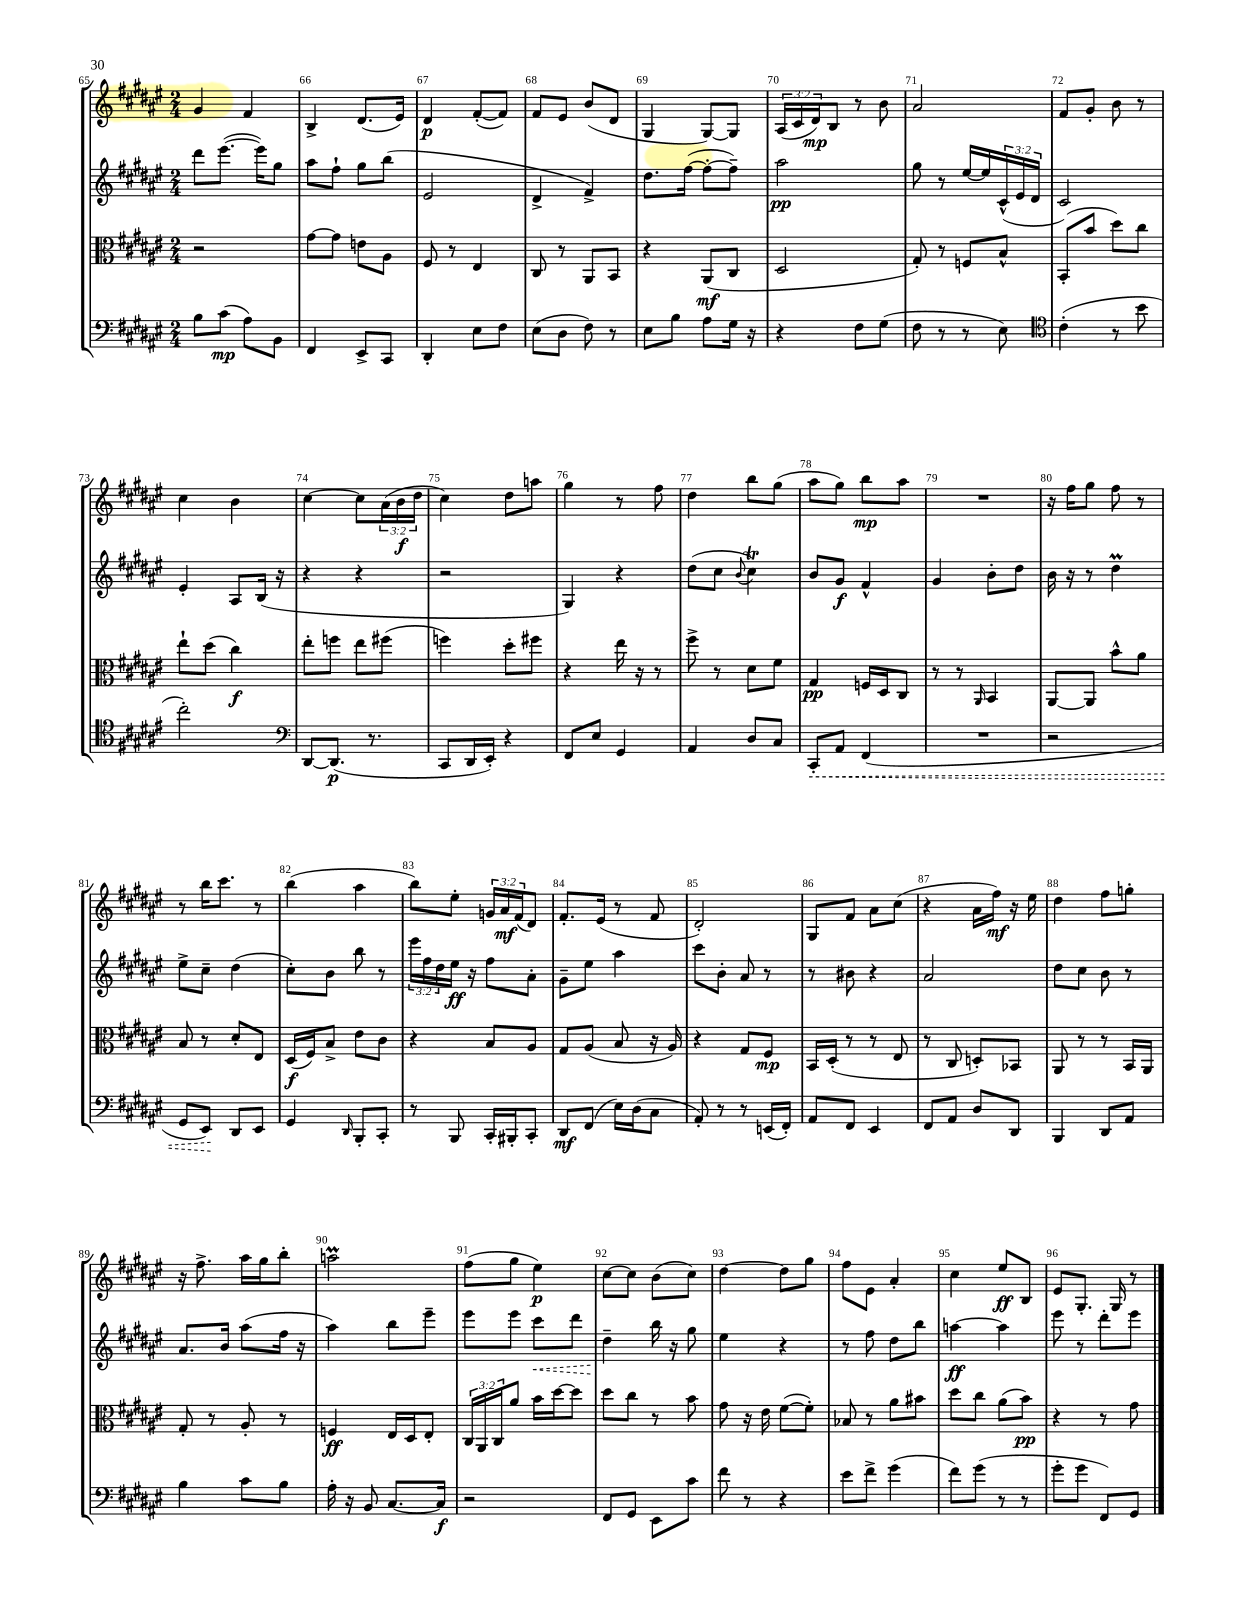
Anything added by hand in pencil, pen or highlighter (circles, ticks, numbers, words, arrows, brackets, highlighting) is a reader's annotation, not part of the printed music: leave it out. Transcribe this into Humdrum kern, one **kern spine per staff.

**kern	**dynam	**kern	**dynam	**kern	**dynam	**kern	**dynam
*part4	*part4	*part3	*part3	*part2	*part2	*part1	*part1
*staff4	*staff4	*staff3	*staff3	*staff2	*staff2	*staff1	*staff1
*clefF4	*	*clefC3	*	*clefG2	*	*clefG2	*
*k[f#c#g#d#a#e#]	*	*k[f#c#g#d#a#e#]	*	*k[f#c#g#d#a#e#]	*	*k[f#c#g#d#a#e#]	*
*M2/4	*	*M2/4	*	*M2/4	*	*M2/4	*
=65	=65	=65	=65	=65	=65	=65	=65
8B\L	.	2r	.	8ddd#\L	.	4g#/	.
(8c#\J	mp	.	.	([8.eee#\J	.	.	.
8A#\L)	.	.	.	.	.	4f#/	.
.	.	.	.	16eee#\KL])	.	.	.
8BB\J	.	.	.	8gg#\J	.	.	.
=66	=66	=66	=66	=66	=66	=66	=66
4FF#/	.	[8g#\L	.	8aa#\L	.	4B^/	.
.	.	8g#\J]	.	8ff#`\J	.	.	.
8EE#^/L	.	8en\L	.	8gg#\L	.	(8.d#/L	.
8CC#/J	.	8A#\J	.	(8bb\J	.	.	.
.	.	.	.	.	.	16e#/Jk)	.
=67	=67	=67	=67	=67	=67	=67	=67
4DD#'/	.	8F#/	.	2e#/	.	4d#/	p
.	.	8r	.	.	.	.	.
8E#\L	.	4E#/	.	.	.	([8f#'/L	.
8F#\J	.	.	.	.	.	8f#/J])	.
=68	=68	=68	=68	=68	=68	=68	=68
(8E#\L	.	8C#/	.	4d#^/	.	8f#/L	.
8D#\J	.	8r	.	.	.	8e#/J	.
8F#\)	.	8AA#/L	.	4f#^/)	.	(8b/L	.
8r	.	8BB/J	.	.	.	8d#/J	.
=69	=69	=69	=69	=69	=69	=69	=69
8E#\L	.	4r	.	8.dd#\L	.	4G#/	.
8B\J	.	.	.	.	.	.	.
.	.	.	.	([16ff#\Jk	.	.	.
8A#\L	.	(8AA#/L	mf	8ff#'\L_	.	[8G#/L)	.
16G#\Jk	.	8C#/J	.	8ff#~\J])	.	8G#/J]	.
16r	.	.	.	.	.	.	.
=70	=70	=70	=70	=70	=70	=70	=70
4r	.	2D#/	.	2aa#\	pp	(24A#/LL	.
.	.	.	.	.	.	24c#/	.
.	.	.	.	.	.	24d#/J)	mp
.	.	.	.	.	.	8B/J	.
8F#\L	.	.	.	.	.	8r	.
(8G#\J	.	.	.	.	.	8b\	.
=71	=71	=71	=71	=71	=71	=71	=71
8F#\	.	8G#'/)	.	8gg#\	.	2a#/	.
8r	.	8r	.	8r	.	.	.
8r	.	8Fn/L	.	[16ee#/LL	.	.	.
.	.	.	.	16ee#/]	.	.	.
8E#\)	.	8B^^/J	.	(24c#^^/	.	.	.
.	.	.	.	24e#/	.	.	.
.	.	.	.	24d#/JJ	.	.	.
=72	=72	=72	=72	=72	=72	=72	=72
*clefC4	*	*	*	*	*	*	*
(4c#'\	.	(8BB'/L	.	2c#/)	.	8f#/L	.
.	.	8b/J	.	.	.	8g#'/J	.
8r	.	8dd#\L)	.	.	.	8b\	.
8b\	.	8cc#\J	.	.	.	8r	.
!!LO:LB:g=z
=73	=73	=73	=73	=73	=73	=73	=73
2cc#'\)	.	8ee#`\L	.	4e#'/	.	4cc#\	.
.	.	(8dd#\J	.	.	.	.	.
.	.	4cc#\)	f	8A#/L	.	4b\	.
.	.	.	.	(16B/Jk	.	.	.
.	.	.	.	16r	.	.	.
=74	=74	=74	=74	=74	=74	=74	=74
*clefF4	*	*	*	*	*	*	*
[8DD#/L	.	8ee#'\L	.	4r	.	[4cc#\	.
(8.DD#/J]	p	8ffn\J	.	.	.	.	.
.	.	8ee#\L	.	4r	.	8cc#\L]	.
8.r	.	.	.	.	.	.	.
.	.	(8ff#X\J	.	.	.	(24a#\L	.
.	.	.	.	.	.	24b\	f
.	.	.	.	.	.	24dd#\JJ	.
=75	=75	=75	=75	=75	=75	=75	=75
8CC#/L	.	4ffn\)	.	2r	.	4cc#\)	.
16DD#/L	.	.	.	.	.	.	.
16EE#'/JJ)	.	.	.	.	.	.	.
4r	.	8dd#'\L	.	.	.	8dd#\L	.
.	.	8ff#X\J	.	.	.	8aan\J	.
=76	=76	=76	=76	=76	=76	=76	=76
8FF#/L	.	4r	.	4G#/)	.	4gg#\	.
8E#/J	.	.	.	.	.	.	.
4GG#/	.	16ee#\	.	4r	.	8r	.
.	.	16r	.	.	.	.	.
.	.	8r	.	.	.	8ff#\	.
=77	=77	=77	=77	=77	=77	=77	=77
4AA#/	.	8ff#^\	.	(8dd#\L	.	4dd#\	.
.	.	8r	.	8cc#\J	.	.	.
.	.	.	.	8qqb/	.	.	.
8D#/L	.	8d#\L	.	4cc#T\)	.	8bb\L	.
8C#/J	.	8f#\J	.	.	.	(8gg#\J	.
=78	=78	=78	=78	=78	=78	=78	=78
!	!LO:HP:b	!	!	!	!	!	!
8CC#'/L	<	4G#/	pp	8b/L	.	8aa#\L	.
8AA#/J	.	.	.	8g#/J	f	8gg#\J)	.
(4FF#/	.	16Fn/LL	.	4f#^^/	.	8bb\L	mp
.	.	16D#/J	.	.	.	.	.
.	.	8C#/J	.	.	.	8aa#\J	.
=79	=79	=79	=79	=79	=79	=79	=79
2r	.	8r	.	4g#/	.	2r	.
.	.	8r	.	.	.	.	.
.	.	16qqAA#/	.	.	.	.	.
.	.	4BB/	.	8b'\L	.	.	.
.	.	.	.	8dd#\J	.	.	.
=80	=80	=80	=80	=80	=80	=80	=80
2r	.	[8AA#/L	.	16b\	.	16r	.
.	.	.	.	16r	.	16ff#\KL	.
.	.	8AA#/J]	.	8r	.	8gg#\J	.
.	.	8b^^\L	.	4dd#M\	.	8ff#\	.
.	.	8a#\J	.	.	.	8r	.
!!LO:LB:g=z
=81	=81	=81	=81	=81	=81	=81	=81
8GG#/L	.	8B/	.	8ee#^\L	.	8r	.
8EE#/J)	.	8r	.	8cc#~\J	.	16bb\KL	.
.	.	.	.	.	.	8.ccc#\J	.
8DD#/L	[	8d#'/L	.	(4dd#\	.	.	.
8EE#/J	.	8E#/J	.	.	.	8r	.
=82	=82	=82	=82	=82	=82	=82	=82
4GG#/	.	(16D#/LL	f	8cc#'\L)	.	(4bb\	.
.	.	16F#/J)	.	.	.	.	.
.	.	8B^/J	.	8b\J	.	.	.
16qqDD#/	.	.	.	.	.	.	.
8BBB'/L	.	8e#\L	.	8bb\	.	4aa#\	.
8CC#'/J	.	8c#\J	.	8r	.	.	.
=83	=83	=83	=83	=83	=83	=83	=83
8r	.	4r	.	24eee#\LL	.	8bb\L)	.
.	.	.	.	24ff#\	.	.	.
.	.	.	.	24dd#\	.	.	.
8BBB/	.	.	.	16ee#\JJ	ff	8ee#'\J	.
.	.	.	.	16r	.	.	.
16CC#'/LL	.	8B/L	.	8ff#\L	.	24gn/LL	.
.	.	.	.	.	.	24a#/	mf
16BBB#X'/J	.	.	.	.	.	.	.
.	.	.	.	.	.	(24f#/J	.
8CC#'/J	.	8A#/J	.	8a#'\J	.	8d#/J)	.
=84	=84	=84	=84	=84	=84	=84	=84
8DD#/L	mf	8G#/L	.	8g#~\L	.	8.f#'/L	.
(8FF#/J	.	(8A#/J	.	8ee#\J	.	.	.
.	.	.	.	.	.	(16e#/Jk	.
16E#\LL)	.	8B/	.	4aa#\	.	8r	.
(16D#\J	.	.	.	.	.	.	.
8C#\J	.	16r	.	.	.	8f#/	.
.	.	16A#/)	.	.	.	.	.
=85	=85	=85	=85	=85	=85	=85	=85
8AA#'/)	.	4r	.	8ccc#\L	.	2d#'/)	.
8r	.	.	.	8b'\J	.	.	.
8r	.	8G#/L	.	8a#/	.	.	.
(16EEn/LL	.	8F#/J	mp	8r	.	.	.
16FF#'/JJ)	.	.	.	.	.	.	.
=86	=86	=86	=86	=86	=86	=86	=86
8AA#/L	.	16BB/LL	.	8r	.	8G#/L	.
.	.	(16D#'/JJ	.	.	.	.	.
8FF#/J	.	8r	.	8b#X\	.	8f#/J	.
4EE#/	.	8r	.	4r	.	8a#\L	.
.	.	8E#/	.	.	.	(8cc#\J	.
=87	=87	=87	=87	=87	=87	=87	=87
8FF#/L	.	8r	.	2a#/	.	4r	.
8AA#/J	.	8C#/	.	.	.	.	.
8D#/L	.	8Dn'/L)	.	.	.	16a#\LL	.
.	.	.	.	.	.	16ff#\JJ)	mf
8DD#/J	.	8BB-X/J	.	.	.	16r	.
.	.	.	.	.	.	16ee#\	.
=88	=88	=88	=88	=88	=88	=88	=88
4BBB/	.	8AA#/	.	8dd#\L	.	4dd#\	.
.	.	8r	.	8cc#\J	.	.	.
8DD#/L	.	8r	.	8b\	.	8ff#\L	.
8AA#/J	.	16BB/LL	.	8r	.	8ggn'\J	.
.	.	16AA#/JJ	.	.	.	.	.
!!LO:LB:g=z
=89	=89	=89	=89	=89	=89	=89	=89
4B\	.	8G#'/	.	8.a#/L	.	16r	.
.	.	.	.	.	.	8.ff#^\	.
.	.	8r	.	.	.	.	.
.	.	.	.	16b/Jk	.	.	.
8c#\L	.	8A#'/	.	(8aa#\L	.	16aa#\LL	.
.	.	.	.	.	.	16gg#\J	.
8B\J	.	8r	.	16ff#\Jk	.	8bb'\J	.
.	.	.	.	16r	.	.	.
=90	=90	=90	=90	=90	=90	=90	=90
16A#'\	.	4Fn/	ff	4aa#\)	.	2aanM\	.
16r	.	.	.	.	.	.	.
8BB/	.	.	.	.	.	.	.
[8.C#/L	.	16E#/LL	.	8bb\L	.	.	.
.	.	16D#/J	.	.	.	.	.
.	.	8E#'/J	.	8eee#~\J	.	.	.
16C#/Jk]	f	.	.	.	.	.	.
=91	=91	=91	=91	=91	=91	=91	=91
2r	.	24C#/LL	.	8eee#\L	.	(8ff#\L	.
.	.	24AA#/	.	.	.	.	.
.	.	24C#/J	.	.	.	.	.
.	.	8a#/J	.	8eee#\J	.	8gg#\J	.
!	!	!	!	!	!LO:HP:b	!	!
.	.	16b\LL	.	8ccc#\L	<	4ee#\)	p
.	.	[16dd#\J	.	.	.	.	.
.	.	8dd#\J]	.	8ddd#\J	.	.	.
=92	=92	=92	=92	=92	=92	=92	=92
8FF#/L	.	8dd#\L	.	4dd#~\	.	[8cc#\L	.
8GG#/J	.	8cc#\J	.	.	.	8cc#\J]	.
8EE#\L	.	8r	.	16bb\	[	(8b\L	.
.	.	.	.	16r	.	.	.
8c#\J	.	8b\	.	8gg#\	.	8cc#\J)	.
=93	=93	=93	=93	=93	=93	=93	=93
8f#\	.	8g#\	.	4ee#\	.	[4dd#\	.
8r	.	16r	.	.	.	.	.
.	.	16e#\	.	.	.	.	.
4r	.	([8f#\L	.	4r	.	8dd#\L]	.
.	.	8f#'\J])	.	.	.	8gg#\J	.
=94	=94	=94	=94	=94	=94	=94	=94
8e#\L	.	8B-X/	.	8r	.	8ff#\L	.
8f#^\J	.	8r	.	8ff#\	.	8e#\J	.
(4g#\	.	8a#\L	.	8dd#\L	.	4a#'/	.
.	.	8b#X\J	.	8bb\J	.	.	.
=95	=95	=95	=95	=95	=95	=95	=95
8f#\L)	.	8dd#\L	.	[4aan\	ff	4cc#\	.
(8g#\J	.	8cc#\J	.	.	.	.	.
8r	.	(8a#\L	.	4aa\]	.	8ee#/L	ff
8r	.	8b\J)	pp	.	.	8B/J	.
=96	=96	=96	=96	=96	=96	=96	=96
8g#'\L	.	4r	.	8eee#\	.	8e#/L	.
8g#\J	.	.	.	8r	.	8.G#'/J	.
8FF#/L)	.	8r	.	8ddd#'\L	.	.	.
.	.	.	.	.	.	16G#/	.
8GG#/J	.	8g#\	.	8eee#\J	.	8r	.
==	==	==	==	==	==	==	==
*-	*-	*-	*-	*-	*-	*-	*-
